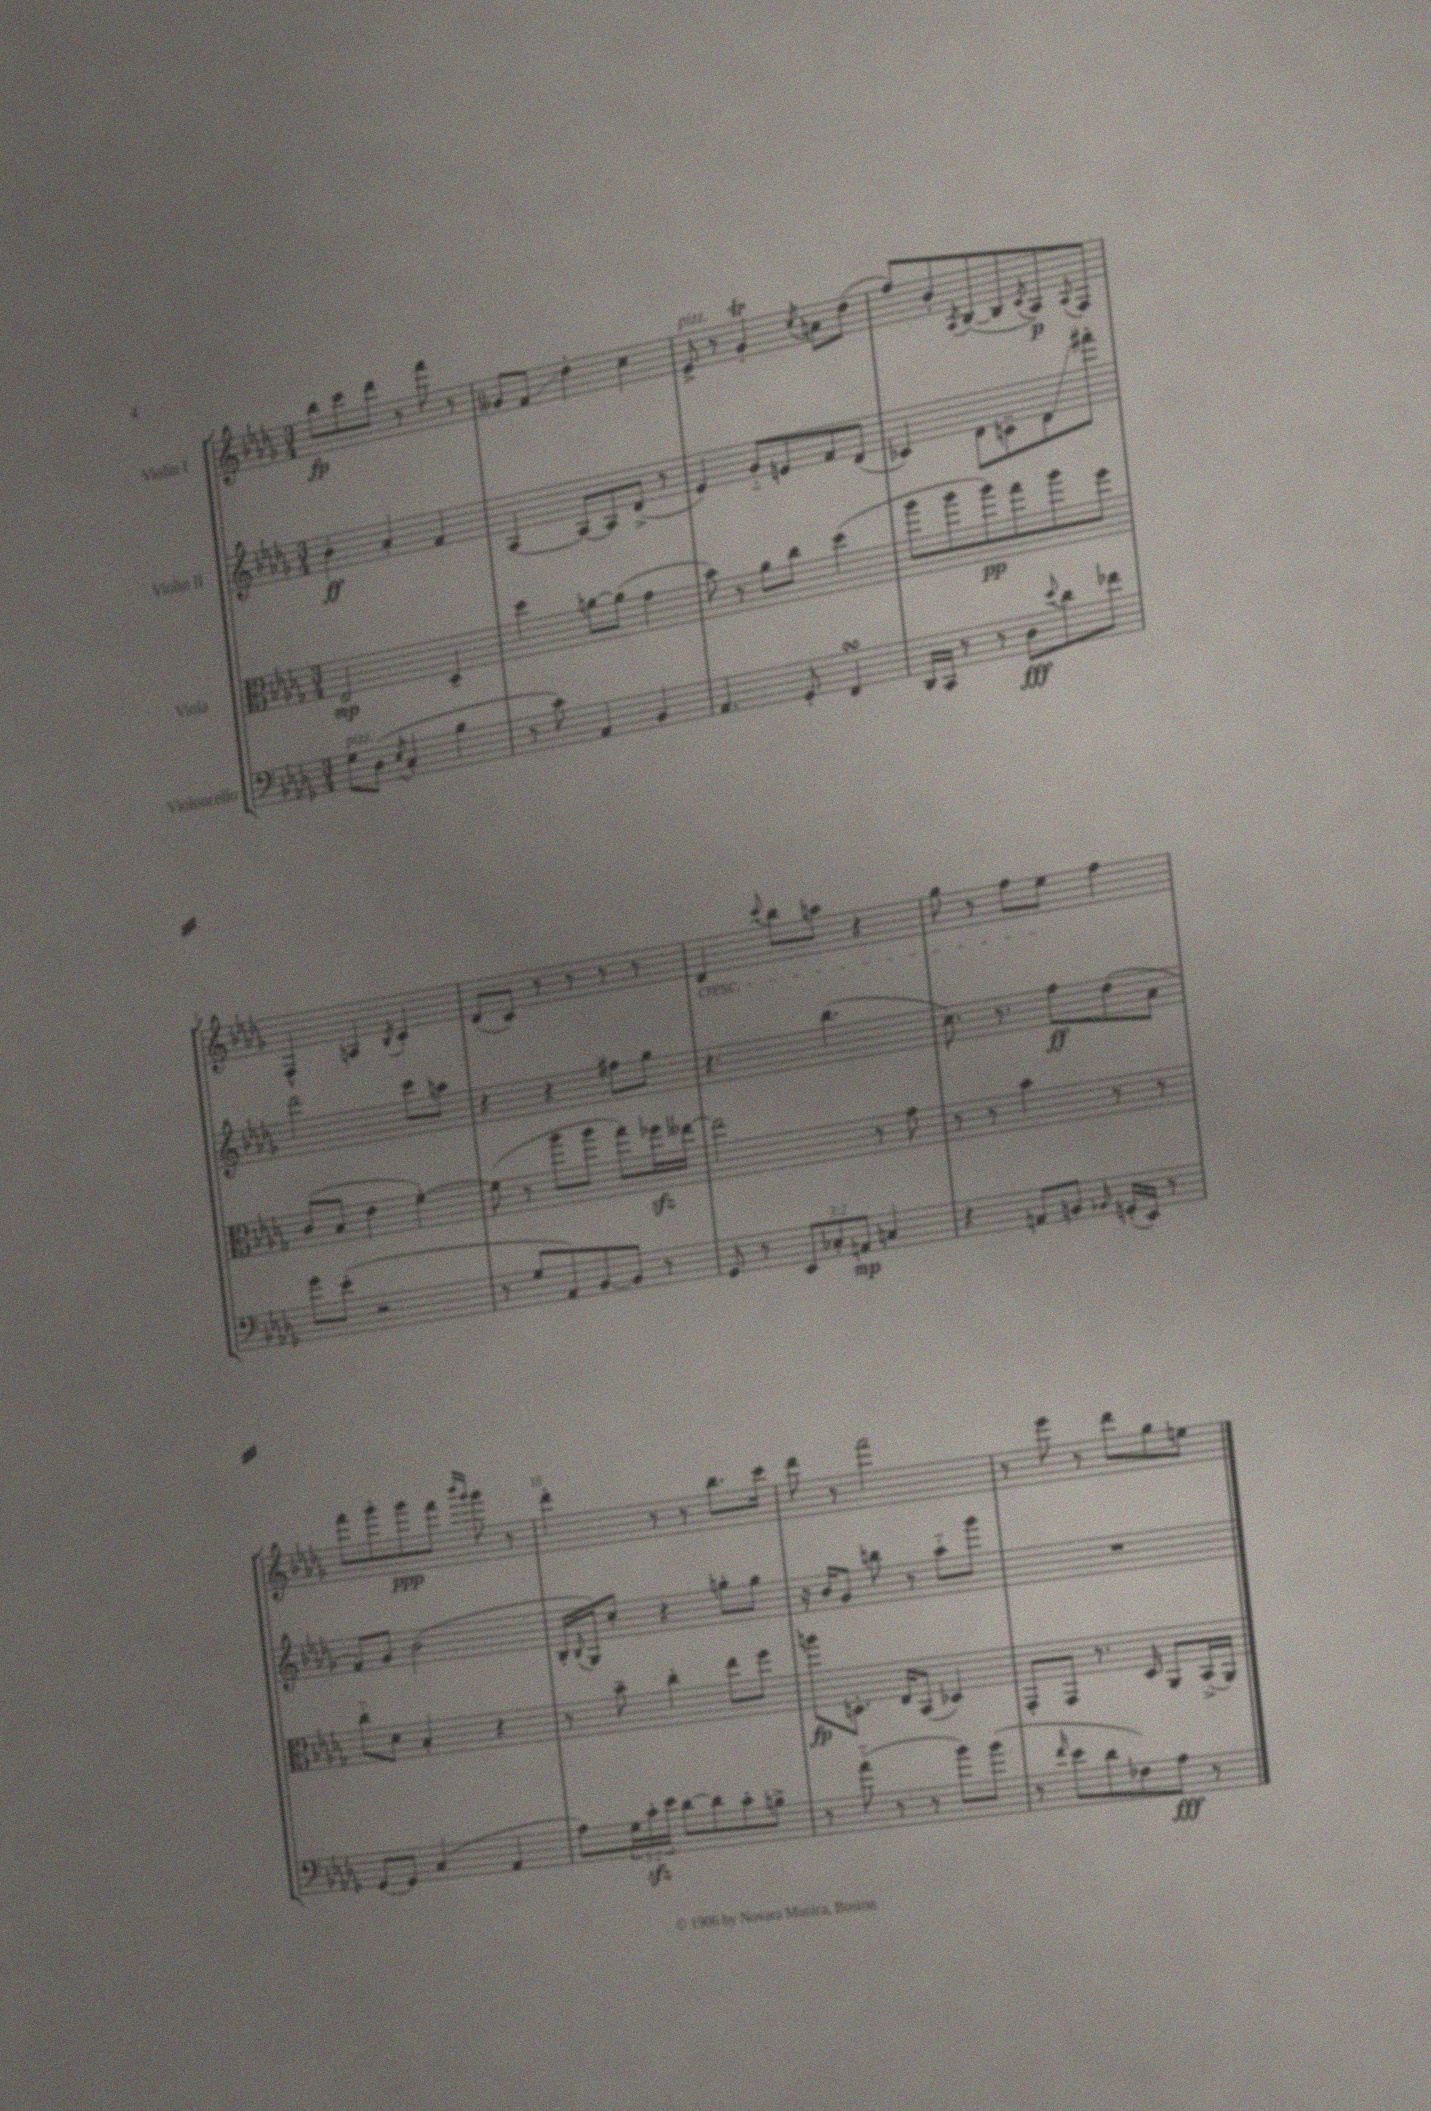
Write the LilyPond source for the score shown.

<<
\new StaffGroup <<
\new Staff = "s0" \with { instrumentName = "Violin I" } {
    \clef treble \key des \major \numericTimeSignature \time 3/4
    bes''8\fp c'''8 des'''8 r8 f'''8 r8 |
    geses'8 f'8\glissando des''4-. c''4 |
    ees'8->^\markup { \italic "pizz." } r8 ges'4-.\trill \acciaccatura { c''8 } a'8 des''8( |
    f''8) bes'8-. \acciaccatura { aes8 } bes8~( bes8 \acciaccatura { c'8 } aes8\p) \appoggiatura { aes8 } f8 |
    f4-^ a4 \acciaccatura { bes8 } c'4-. |
    des'8( c'8) r8 r8 r8 r8 |
    des'4\cresc \appoggiatura { c'''8 } bes''8 a''8 r4 |
    ges''8 r8 f''8 ees''8\! f''4 |
    f'''8 ges'''8-. ges'''8\ppp f'''8 \grace { bes'''16 ges'''16 } ges'''8 r8 |
    des'''4-. r8 r8 bes''8. c'''16 |
    des'''8 r8 f'''2 |
    r8 ees'''8 r8 des'''8 ges''8 e''8 \bar "|." |
}
\new Staff = "s1" \with { instrumentName = "Violin II" } {
    \clef treble \key des \major \numericTimeSignature \time 3/4
    bes'4-.\ff aes'4-. f'4 |
    aes4~ aes8~ aes8 des'8->( r8 |
    ees'4) ges'8-_ e'8 f'8 des'8( |
    ces'4) des'8 c'8-- des'8\glissando fis'''8-. |
    des'''2 c'''8 a''8 |
    r4 r4 fis''8 ges''8 |
    r4. bes''4.( |
    c''8.) r8. f''8\ff des''8( aes'8 |
    f'8) ges'8 bes'2( |
    bes16-. \appoggiatura { bes8 } ges16) c''8-. r4 g''8-. g''8 |
    r16 bes'16 ges'8 b''8 r8 aes''8-_ ges'''8 |
    R2. \bar "|." |
}
\new Staff = "s2" \with { instrumentName = "Viola" } {
    \clef alto \key des \major \numericTimeSignature \time 3/4
    ees2\mp des4-- |
    des''4 a'8~ a'8( ges'4 |
    bes'8) r8 aes'8 c''8 des''4( |
    aes''8 aes''8 aes''8\pp) ges''8 aes''8 f''8 |
    c'8( bes8 ees'4 f'4~-.) |
    f'8( r8 aes''8 aes''8 ges''8) fes''16\sfz eeses''16~ |
    eeses''2 r8 ges'8 |
    r8 r8 bes'4 r8 r8 |
    c''8-_ des'8 bes4-. r4 |
    r8 bes'8-- c''4-. ees''8 f''8 |
    a''8\fp d8.-. ees16 bes,8( des4) |
    ges,8-. ges,8 r8. des16 aes,8 bes,16->( aes,16) \bar "|." |
}
\new Staff = "s3" \with { instrumentName = "Violoncello" } {
    \clef bass \key des \major \numericTimeSignature \time 3/4 \override Staff.TupletNumber.text = #tuplet-number::calc-fraction-text
    ges8^\markup { \italic "pizz." } des8( \acciaccatura { ees8 } c4-. bes4 |
    r8 c'8) aes,4 bes,4 |
    aes,4. ges,8-. f,4\turn |
    des,16 c,16 r8 r8 des8\fff \appoggiatura { ees'8 } des'8 fes'8 |
    ges'8 ees'8-.( r2 |
    r8 ges8 aes,8) bes,8~ bes,8 r8 |
    ges,8 r8 \tuplet 3/2 { ees,8 ces8-. a,8\mp } c4 |
    r4 a,8 b,8 \grace { bes,16 } g,16-.( ees,16) r8 |
    ges,8~ ges,8 c4( aes,4 |
    aes8) \tuplet 3/2 { ges16 c'16-.\sfz ees'16 } des'8~ des'8 c'8-. b8-> |
    r8 aes'8-_( r8 r8 bes'8) bes'8( |
    r8 \grace { f'16 } ees'8 des'8 fes8) aes8\fff r8 \bar "|." |
}
>>
>>
\layout { \context { \Score \override BarNumber.break-visibility = ##(#f #t #t) barNumberVisibility = #(every-nth-bar-number-visible 5) } }
